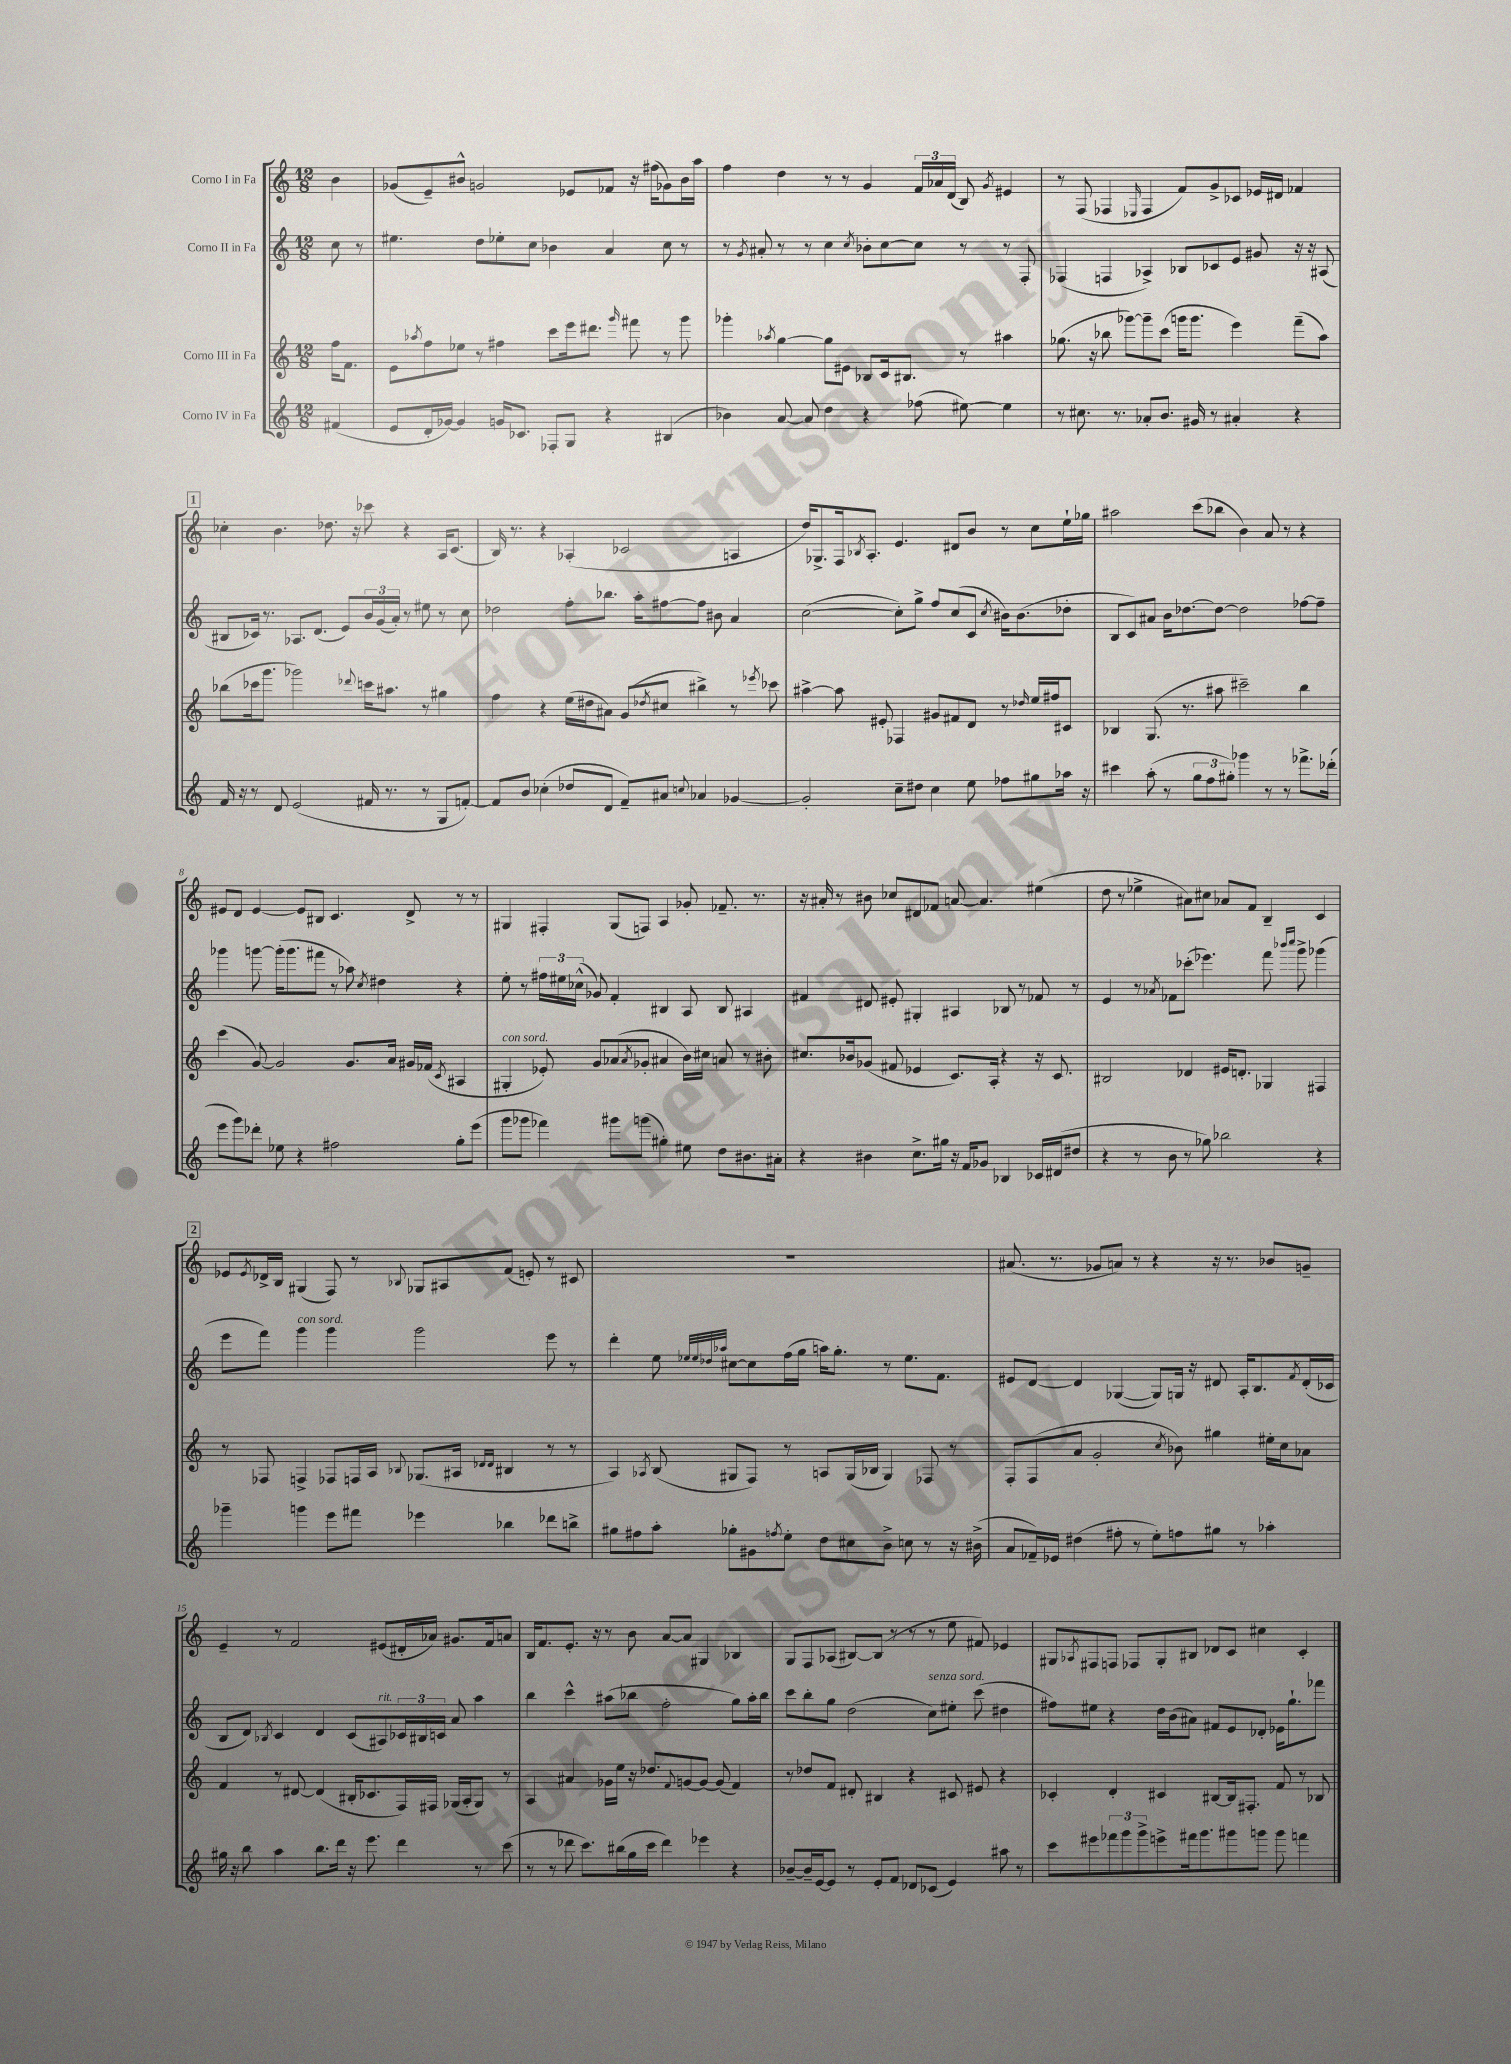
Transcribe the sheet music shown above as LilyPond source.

<<
\new StaffGroup <<
\new Staff = "s0" \with { instrumentName = "Corno I in Fa" } {
    \clef treble \key c \major \numericTimeSignature \time 12/8 \partial 4
    b'4 |
    ges'8( e'8--) bis'8-^ g'2 ees'8 fes'8 r16 fis''16( ges'8) bis'16 a''16 |
    f''4 d''4 r8 r8 g'4 \tuplet 3/2 { f'16 aes'16 d'16( } b8) \acciaccatura { g'8 } eis'4 |
    r8 f8( fes4 \grace { ees16 } fes4 f'8) g'8-> ces'8 ees'16 dis'16 fes'4 |
    \mark \markup { \box "1" } ces''4-. b'4. des''8. r16 ces'''8 r4 a16 c'8.( |
    b16) r8. r4 aes4-.( ces'2 a4 |
    d''16) ges8.-> f16 \acciaccatura { bes8 } a8.-. e'4. dis'8 b'8 r8 c''8 e''16-! ges''16 |
    ais''2 c'''8( bes''8 b'4) a'8 r8 r4 |
    eis'8 d'8 eis'4~ eis'8 bis8 c'4. d'8-> r8 r8 |
    gis4 fis4-. gis8( f8) a4 ges'8-. fes'8.-- r8. |
    r16 ais'16-. r8 bis'8 ces''8 dis'8 fes'8 a'8~ a'4. eis''4( |
    d''8 r8 ees''4-> ais'8) cis''8 aes'8 f'8 b4-- c'4 |
    \mark \markup { \box "2" } ees'8 \acciaccatura { ees'8 } des'16-> b16 gis4( f8) r8 \appoggiatura { bes8 } ges8 ais8 f'8( e'8-.) r8 cis'8 |
    R1. |
    ais'8.( r8. ges'8 a'8) r8 r4 r16 r8. bes'8 g'8-- |
    e'4-- r8 f'2 eis'8( dis'16-. aes'16) gis'8. f'16 a'8 |
    b16 f'8. e'8.-. r16 r8 b'8 a'8~ a'8 gis4 bes4 |
    g8 f8 aes8( bis8~) bis8( r8 r8 r8 e''8 fis'8) ees'4 |
    gis8 \acciaccatura { aes8 } fis8 f8 fes8 gis8-. bis8 des'8 c'8 cis''4 c'4-. \bar "|." |
}
\new Staff = "s1" \with { instrumentName = "Corno II in Fa" } {
    \clef treble \key c \major \numericTimeSignature \time 12/8 \partial 4
    c''8 r8 |
    eis''4. d''8 ees''8-. c''8 bes'4 a'4 c''8 r8 |
    r8 \acciaccatura { g'8 } ais'8-. r8 r8 c''4 \acciaccatura { c''8 } bes'8-. c''8~ c''8 r8 r8 f8-. |
    fes4( f4 aes4->) bes8 ces'8 e'8 gis'8 r16 r16 ais8( |
    \mark \markup { \box "1" } bis8 ces'16) r8. aes8. d'8.( e'8) \tuplet 3/2 { b'16 g'16( a'16-.) } r8 eis''8 r8 c''8 |
    des''2 f''8-. bes''8. a''16-. fis''8~ fis''8 bis'8 a'4 |
    c''2~( c''8-.) g''8-> f''8 c''8( c'8 \acciaccatura { c''8 } bis'16) bis'8.( des''8-. |
    b8 c'8) ais'8 b'16 des''8.~ des''8~ des''2 fes''8~ fes''8-- |
    ges'''4 g'''8~ g'''16-.( g'''8. fis'''8 r8 aes''8) \acciaccatura { c''8 } dis''4 r4 |
    e''8-. r8 \tuplet 3/2 { fis''16 eis''16 ces''16-^( } ges'8) f'4-. bis4 a8 bis8 ais4 |
    fis'4 dis'8 eis'8-. gis4-. ais4 bes8 r8 fes'8 r8 |
    e'4 r8 \acciaccatura { aes'8 } fes'8 ces'''8-.( ees'''4.) f'''8 \grace { bes'''16 c''''16 } g'''8-> ges'''4( |
    \mark \markup { \box "2" } e'''8 f'''8) g'''4^\markup { \italic "con sord." } g'''4 g'''2 e'''8 r8 |
    d'''4-. e''8 \grace { ees''32 ees''32 des''32 aes''32 } cis''8~ cis''8 f''16( g''16 a''16) g''8.-. r8 ees''8. f'8. |
    eis'8 d'8~ d'4 ges4~( ges8) g16 r16 dis'8 a16-. b8. \acciaccatura { f'8 } dis'16-.( ces'16 |
    b8 d'8) \acciaccatura { bes8 } c'4 d'4 c'8( ais8^\markup { \italic "rit." }) \tuplet 3/2 { ces'16 bis16 c'16 } a'8 a''4 |
    b''4 c'''4-^ ais''8( bes''8 f''2-. g''8) ais''16-. bes''16 |
    c'''8 b''8-. g''8 d''2( c''8^\markup { \italic "senza sord." }) eis''8-. c'''8( dis''4 |
    fis''8) eis''8 r4 d''16 b'16( ais'8) fis'8 e'8 des'8-. ees'16 g''8.-! fes'''8 \bar "|." |
}
\new Staff = "s2" \with { instrumentName = "Corno III in Fa" } {
    \clef treble \key c \major \numericTimeSignature \time 12/8 \partial 4
    f''16 f'8. |
    e'8 \acciaccatura { aes''8 } f''8 ees''8 r8 fis''4 c'''8 e'''16 dis'''8. \grace { g'''16 } fis'''8 r8 g'''8 |
    ges'''4-. \acciaccatura { aes''8 } g''4~ g''8 eis'8 bes8 c'16 bis8. r8 ais''4 |
    ges''8.( r16 bes''8 ges'''8~) ges'''8-- c'''8( g'''16 g'''8. e'''4) f'''8--( a''8) |
    \mark \markup { \box "1" } bes''8( ces'''16 g'''8. ges'''2) \appoggiatura { des'''8 } c'''16 ais''8. r8 gis''4 |
    f''4 r4 e''16( dis''16 ais'8) g'8( \acciaccatura { des''8 } cis''8 bis''4->) r8 \acciaccatura { ees'''8 } ces'''8 |
    ais''4~-> ais''8 eis'8-. fes4 gis'8 fis'8 d'8 r8 \grace { des''16 } e''16 fis''16 cis'8 |
    bes4 g8.( r8. ais''8 cis'''2--) b''4 |
    c'''4( g'8~) g'2 g'8. a'16 gis'16 fes'16( \acciaccatura { c'8 } ais4 |
    gis4-.^\markup { \italic "con sord." } ees'8-.) g'8 aes'8( \acciaccatura { aes'8 } ges'8-. ais'4 b'16) cis''16 a'8 r8 bis'8-. |
    cis''8. bes'16 ges'8( fis'8 ees'4 c'8.) a16-. r4 r16 c'8. |
    bis2 des'4 eis'16 d'8.-. ges4 fis4 |
    \mark \markup { \box "2" } r8 fes8 f4-> fes8 f16 a16 \appoggiatura { bes8 } ges8.( ais16 \grace { des'16 des'16 } bis4 r8 r8 |
    a4) \acciaccatura { aes8 } b8( gis8 f8) r8 a8 gis16( bes16 gis4) fes8 r8 |
    f8-. f8( a'8 g'2-. \acciaccatura { c''8 } bes'8) gis''4 eis''16-. c''16 aes'8 |
    f'4 r8 dis'8~ dis'4( bis16-. ces'8. f16) fis16 ges16( a16-. ges8) r8 |
    a4 ais'4 ges'16 e''16 r16 des''8. \appoggiatura { f'8 } g'8~ g'8~ g'8( f'4) |
    r8 des''8 f'8 dis'8-. bis4 r4 cis'8 eis'8 r4 |
    ces'4-. d'4-. cis'4 bis8~ bis16 fis8.-. f'8 r8 bes8 \bar "|." |
}
\new Staff = "s3" \with { instrumentName = "Corno IV in Fa" } {
    \clef treble \key c \major \numericTimeSignature \time 12/8 \partial 4
    fis'4( |
    e'8 d'16-. ges'16~) ges'4 g'16 ces'8. fes8-. g8 r4 bis4( |
    bes'4) a'8~ a'8 d''4 r4 fes''8( eis''8~) eis''4 |
    r8 cis''8. r8. aes'8-. b'8. gis'16 r8 ais'4-. r4 |
    \mark \markup { \box "1" } f'16 r16 r8 d'8 e'2( fis'16 r8. r8 g8 f'8~-.) |
    f'8 b'8 ces''4-.( des''8 d'8 f'8--) ais'8 \appoggiatura { c''8 } aes'4 ges'4~ |
    ges'2-. c''8-- dis''8 c''4 e''8 fes''8 gis''8 aes''16 r16 |
    cis'''4 a''8-.( r8 \tuplet 3/2 { g''8 f''8 gis''8-.) } ges'''4 r8 r8 fes'''8.-> des'''16-.( |
    e'''8 g'''8) des'''8-. ees''8 r4 fis''2 g''8-. e'''8( |
    g'''8 ges'''8 fes'''4) gis'''8 g'''8( gis''4-.) eis''8 d''8 bis'8. ais'16-. |
    r4 bis'4 c''8.-> gis''16 r16 f'16 ges'8 bes4 ces'16 dis'16( dis''8 |
    r4 r8 b'8 r8 ges''8) bes''2 r4 |
    \mark \markup { \box "2" } ges'''4-- g'''4 e'''8 fis'''8 ees'''4 bes''4 des'''8 b''8-> |
    gis''8 fis''8 a''8-. ges''8-. gis'8 \acciaccatura { f''8 } e''8-. d''8 cis''8 b'8-> c''8 r8 r16 bis'16->( |
    a'8 fes'16--) ees'16 dis''4( fis''8-. r8 e''8-.) f''8 gis''8 r8 aes''4-. |
    gis''16 r16 b''8 a''4 b''8. d'''16 r16 e'''8. d'''4 r8 c'''8( |
    r8 r8 des'''8 c'''8.) bis''16( g''16 c'''16 des'''4) ees'''4 r4 |
    bes'8~-- bes'16-- e'16~ e'8 r8 e'8-. f'8 des'8 ces'8( e'4) ais''8 r8 |
    c'''8 eis'''8 \tuplet 3/2 { fes'''8 g'''8 g'''8-> } e'''8-> fis'''16 g'''8. gis'''8 g'''8 g'''8 f'''4 \bar "|." |
}
>>
>>
